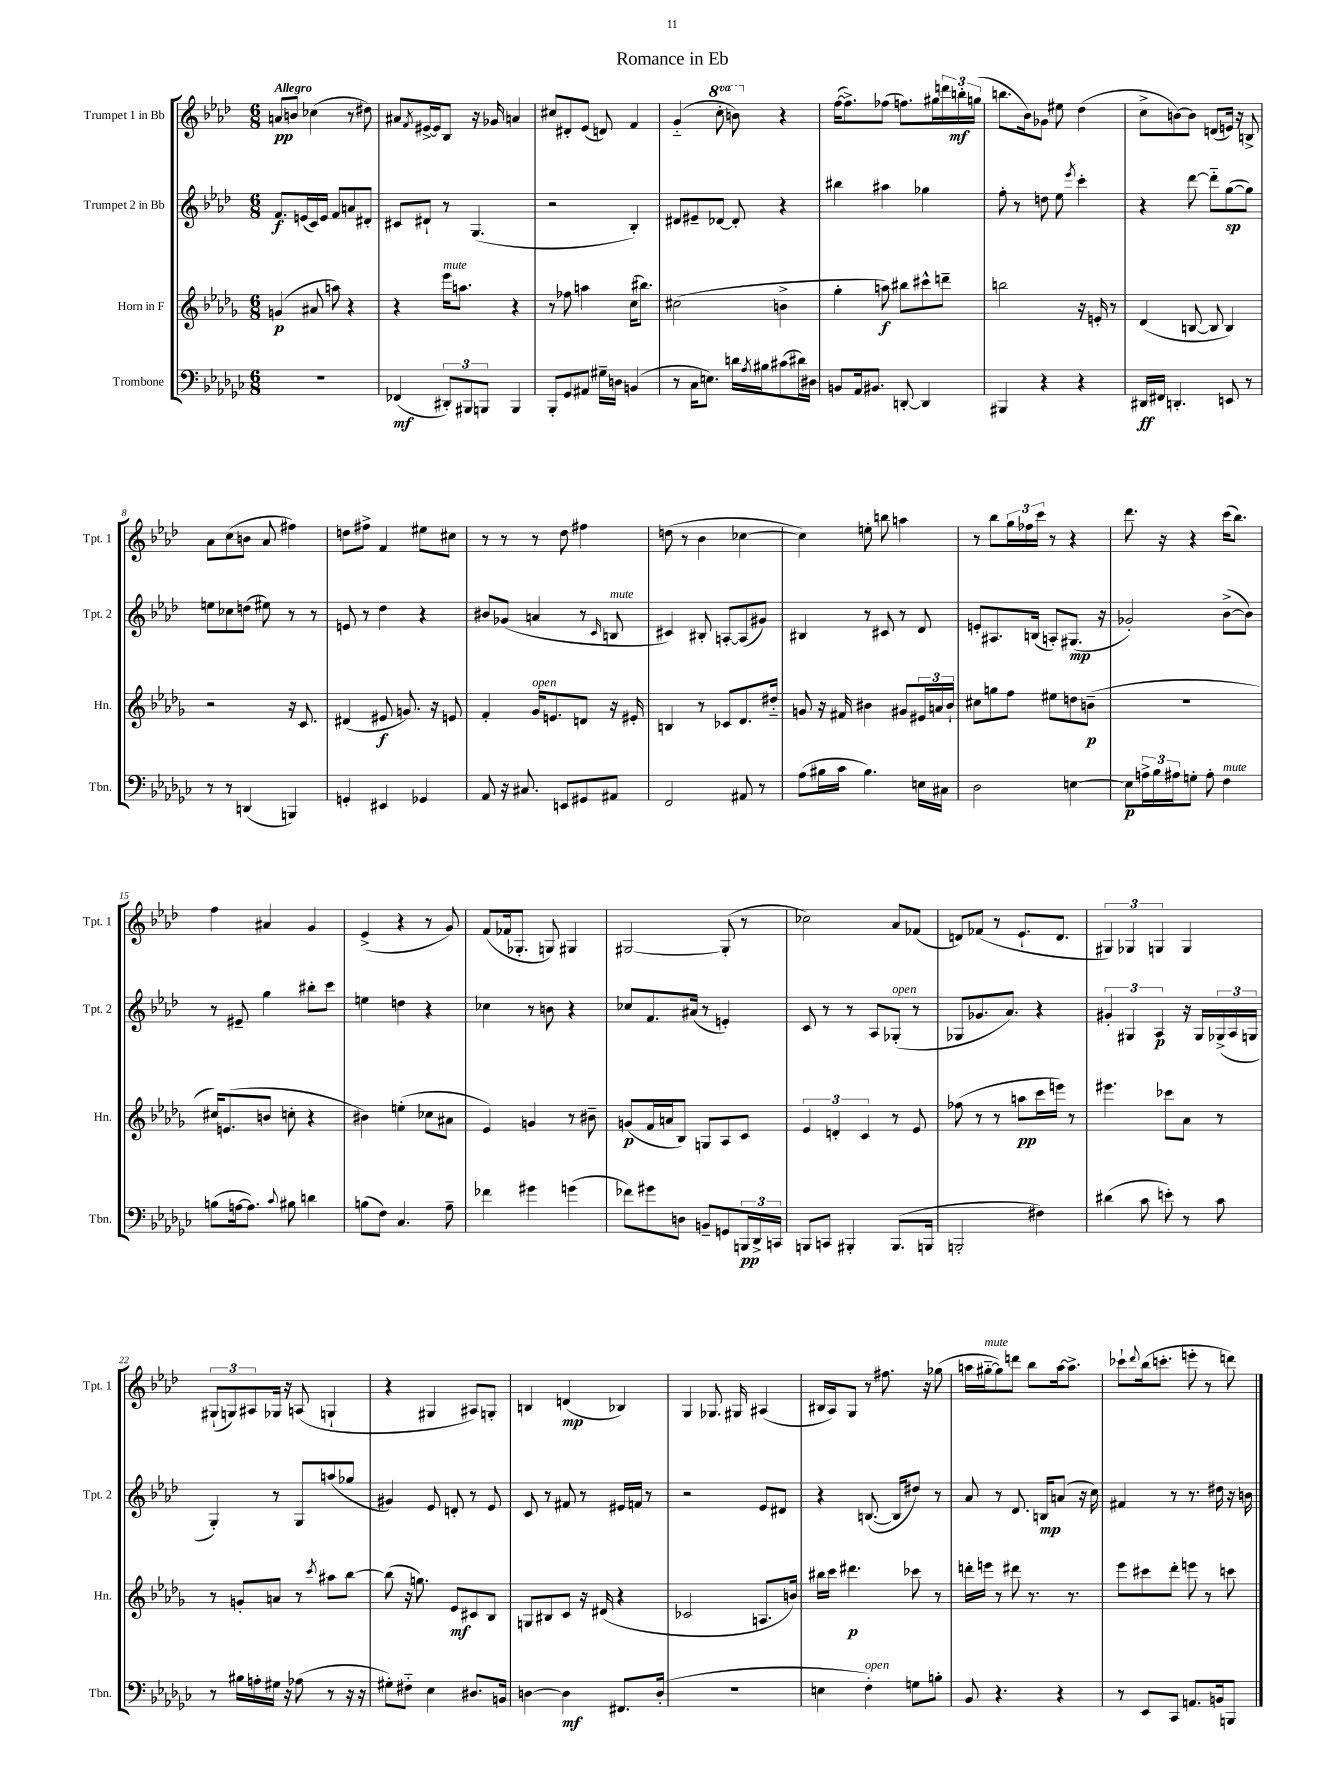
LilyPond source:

\header { title = "Romance in Eb" }
<<
\new StaffGroup <<
\new Staff = "s0" \with { instrumentName = "Trumpet 1 in Bb" shortInstrumentName = "Tpt. 1" } {
    \clef treble \key aes \major \numericTimeSignature \time 6/8 \set Staff.ottavationMarkups = #ottavation-simple-ordinals \tempo "Allegro"
    a'8\pp b'8 ces''4( r8 dis''8) |
    ais'8 \acciaccatura { f'8 } eis'16~-> eis'16 bes8 r16 ges'16 a'4 |
    cis''8 dis'8-. ees'8( d'8) f'4 |
    g'4-_( \ottava #1 c'''8-. b''8) \ottava #0 r4 |
    f''16~( f''8.->) fes''8( f''8.) gis''16 \tuplet 3/2 { d'''16 b''16-.\mf g''16( } |
    b''8. bes'16) ges'8 eis''8 des''4( |
    c''8-> b'8~) b'8 d'8( e'16) r16 b8-> |
    aes'8 c''8( b'8 aes'8 fis''4) |
    d''8 fis''8-> f'4 eis''8 cis''8 |
    r8 r8 r8 des''8 fis''4 |
    d''8( r8 bes'4 ces''4~ |
    ces''4) e''8-. b''8 a''4 |
    r8 bes''8 \tuplet 3/2 { g''16 fes''16 c'''16 } r8 r4 |
    des'''8. r16 r4 c'''16( bes''8.) |
    f''4 ais'4 g'4 |
    ees'4->( r4 r8 g'8) |
    f'8( fes'16 ges8.-. g8) gis4 |
    gis2~ gis8-.( r8 |
    ces''2) aes'8 fes'8( |
    d'8) fes'8( r8 ees'8.-! d'8. |
    \tuplet 3/2 { gis4) ges4 g4 } g4 |
    \tuplet 3/2 { gis8-!( g8) ais8 } ges16 r16 a8( g4-! |
    r4 gis4 ais8) g8-. |
    b4 d'4\mp( bes4) |
    g4 ges8. gis16 ais4( |
    bis16 aes16) g8 r8 fis''8. r16 ges''8( |
    a''16 gis''16~-_^\markup { \italic "mute" } gis''8) d'''8 bes''8 a''16~ a''8.-> |
    ces'''8-! \appoggiatura { des'''8 } bes''16( c'''8.-. e'''8-. r8 d'''8) \bar "|." |
}
\new Staff = "s1" \with { instrumentName = "Trumpet 2 in Bb" shortInstrumentName = "Tpt. 2" } {
    \clef treble \key aes \major \numericTimeSignature \time 6/8
    f'8.\f e'16( c'16) e'16 f'8 a'8 dis'8-. |
    cis'8 dis'8-! r8 g4.( |
    r2 bes4-.) |
    dis'8 eis'8-- des'8~ des'8-. r4 |
    bis''4 ais''4 ges''4 |
    f''8-. r8 d''8 ees''8 \acciaccatura { ees'''8 } c'''4-. |
    r4 des'''8~ des'''8-_ g''8~\sp( g''8) |
    e''8 ces''8 d''8( eis''8) r8 r8 |
    e'8 r8 des''4 r4 |
    bis'8 ges'8( a'4 r8 \grace { c'16 } b8^\markup { \italic "mute" } |
    cis'4) bis8-. a8~-. a8( gis'8) |
    bis4 r8 cis'8 r8 des'8 |
    e'8-. ais8. b16( a8-.) gis8.\mp( r16 |
    ges'2-.) bes'8~->( bes'8) |
    r8 eis'8-- g''4 bis''8-. c'''8 |
    e''4 d''4 r4 |
    ces''4 r8 b'8 r4 |
    ces''8 f'8. ais'16( r8 e'4-.) |
    c'8 r8 r8 aes8 ges8-.^\markup { \italic "open" }( r8 |
    ges8 ges'8. aes'8.) r4 |
    \tuplet 3/2 { gis'4-. gis4 aes4\p } r16 gis16 \tuplet 3/2 { ges16->( aes16 g16 } |
    g4-.) r8 g8 a''8( ges''8 |
    gis'4) ees'8 d'8-. r8 ees'8 |
    c'8 r8 fis'8 r8 eis'16 f'16 r8 |
    r2 ees'8 dis'8 |
    r4 b8.~( b16 dis''8) r8 |
    aes'8 r8 des'8. b16\mp a'8( r16 c''16) |
    fis'4 r8 r8. dis''16 r16 b'16 \bar "|." |
}
\new Staff = "s2" \with { instrumentName = "Horn in F" shortInstrumentName = "Hn." } {
    \clef treble \key des \major \numericTimeSignature \time 6/8
    g'4\p( ais'8 a''8) r4 |
    r4 ees'''16^\markup { \italic "mute" } a''8. r4 |
    r8 fes''8 a''4 c''16( bis''8.) |
    cis''2( b'4-> |
    ges''4-. a''8\f) bis''8 cis'''8-^ d'''8-- |
    b''2 r16 e'16-. r8 |
    des'4( b8~ b8 b4) |
    r2 r16 c'8. |
    dis'4( eis'8\f g'8.) r16 e'8 |
    f'4-. ges'16^\markup { \italic "open" } e'8. d'8 r16 eis'16-. |
    b4 r8 ces'8 des'8. dis''16-_ |
    g'8 r16 fis'16 bis'4 gis'8 \tuplet 3/2 { eis'16 a'16 bis'16-! } |
    cis''8 g''8 f''8 eis''8 d''8 b'8--\p( |
    R2. |
    cis''16) e'8.( b'8 c''8-. r4 |
    bis'4) e''4-.( ces''8 ais'8 |
    ees'4) g'4 r8 bis'8-- |
    g'8\p( f'16 a'16 bes8) g8 aes8 c'8 |
    \tuplet 3/2 { ees'4 d'4-. c'4 } r8 ees'8 |
    fes''8( r8 r8 a''8\pp c'''16 e'''16) r8 |
    eis'''4. ces'''8 aes'8 r8 |
    r8 g'8-. a'8 r8 \acciaccatura { c'''8 } ais''8 bes''8~ |
    bes''8( r16 g''8.) ees'8\mf cis'8 bes8 |
    g8 bis8 c'8 r16 dis'16( r4 |
    ces'2 a8. b'16) |
    bis''16 c'''16 dis'''4.\p ces'''8 r8 |
    d'''16-. e'''16 r8 dis'''8 r8. r8. |
    ees'''8 cis'''8 des'''8-. e'''8 r8 c'''8 \bar "|." |
}
\new Staff = "s3" \with { instrumentName = "Trombone" shortInstrumentName = "Tbn." } {
    \clef bass \key ges \major \numericTimeSignature \time 6/8
    R2. |
    fes,4\mf( \tuplet 3/2 { dis,8-.) bis,,8 b,,8 } b,,4 |
    bes,,8-. ges,8 ais,8 gis16-- d16 b,4( |
    r8 ces16 e8.) d'16 \acciaccatura { aes8 } bis16 cis'8( dis'16) dis16 |
    b,8 aes,16 bis,8. d,8~-. d,4 |
    bis,,4 r4 r4 |
    dis,16\ff fis,16 d,4.-. e,8 r8 |
    r8 r8 d,4( b,,4) |
    g,4-. eis,4 ges,4 |
    aes,8 r16 cis8. e,8 gis,8 ais,8 |
    f,2 ais,8 r8 |
    aes8( bis16 ces'16 bis4.) e16 cis16 |
    des2 e4~ |
    e8\p \tuplet 3/2 { a16-> bes16 ais16 } g8-. ais8-. f4^\markup { \italic "mute" } |
    b8( a16~ a8.) \appoggiatura { ces'8 } bis8 d'4 |
    b8( f8) ces4. aes8-- |
    fes'4 gis'4 g'4( |
    fes'8) gis'8 d8 b,8-- g,8 \tuplet 3/2 { b,,16\pp des,16-> c,16 } |
    b,,8 c,8 bis,,4-. bis,,8.( b,,16 |
    b,,2-. fis4) |
    dis'4( ces'8 e'8-.) r8 ces'8 |
    r8 bis16 a16-. gis16 r16 aes8( r8 r16 r16 |
    gis8-.) fis8-_ ees4 dis8. b,16 |
    d4~ d4\mf fis,8. d16-.( |
    R2. |
    e4 f4-.^\markup { \italic "open" }) g8 b8-. |
    bes,8 r4. r4 |
    r8 ees,8 ces,8 a,8. b,16 b,,8 \bar "|." |
}
>>
>>
